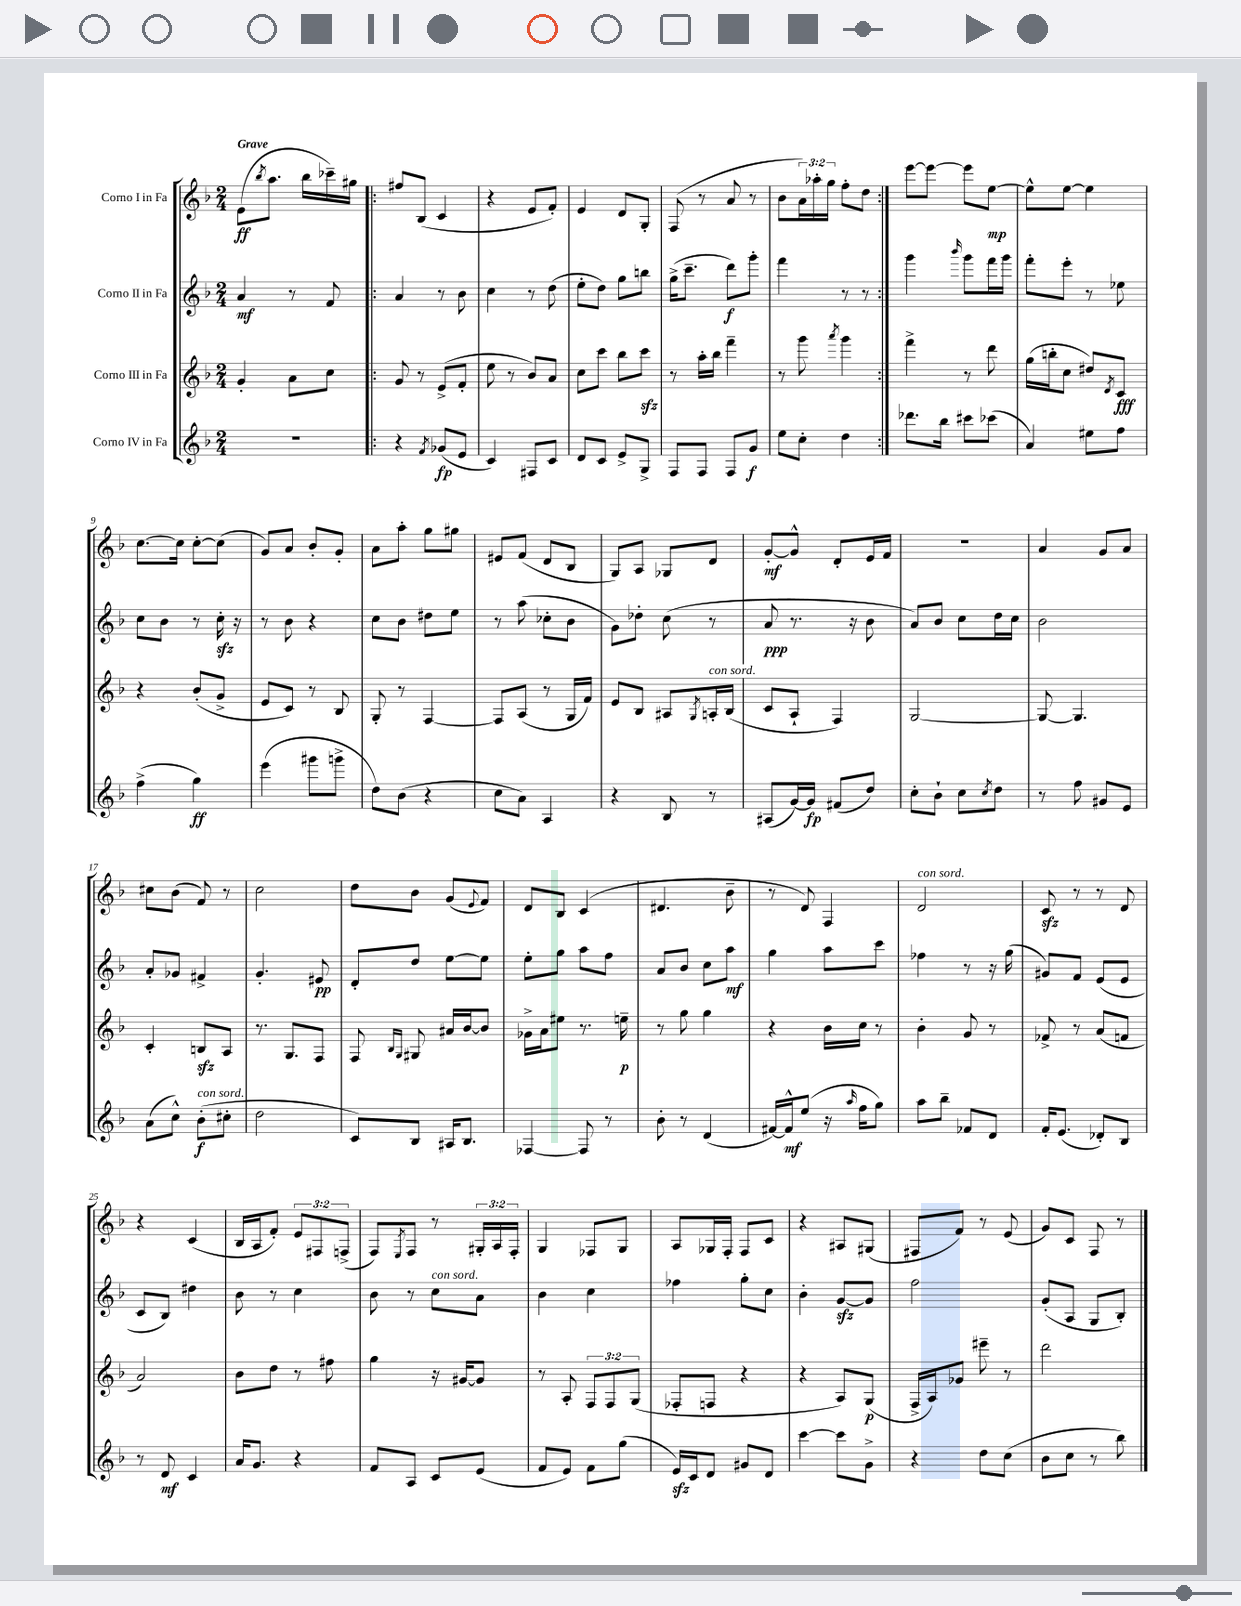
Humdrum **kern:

**kern	**dynam	**kern	**dynam	**kern	**dynam	**kern	**dynam
*part4	*part4	*part3	*part3	*part2	*part2	*part1	*part1
*staff4	*staff4	*staff3	*staff3	*staff2	*staff2	*staff1	*staff1
*I"Corno IV in Fa	*	*I"Corno III in Fa	*	*I"Corno II in Fa	*	*I"Corno I in Fa	*
*clefG2	*	*clefG2	*	*clefG2	*	*clefG2	*
*k[b-]	*	*k[b-]	*	*k[b-]	*	*k[b-]	*
*M2/4	*	*M2/4	*	*M2/4	*	*M2/4	*
=1	=1	=1	=1	=1	=1	=1	=1
!	!	!	!	!	!	!LO:TX:a:B:t=Grave	!
2r	.	4g'/	.	4a/	mf	(8e\L	ff
.	.	.	.	.	.	8qbb-/	.
.	.	.	.	.	.	8.aa\J	.
.	.	8a\L	.	8r	.	.	.
.	.	.	.	.	.	16bb-\LL	.
.	.	8cc\J	.	8f/	.	16ccc-X~\)	.
.	.	.	.	.	.	16gg#X\JJ	.
=2!|:	=2!|:	=2!|:	=2!|:	=2!|:	=2!|:	=2!|:	=2!|:
4r	.	8g/	.	4a/	.	8ff#X/L	.
.	.	8r	.	.	.	(8B-/J	.
8qf/	.	.	.	.	.	.	.
(8g-X/L	fp	(8e^/L	.	8r	.	4c/	.
8e/J	.	8f'/J	.	8b-\	.	.	.
=3	=3	=3	=3	=3	=3	=3	=3
4c/)	.	8ee\	.	4cc\	.	4r	.
.	.	8r	.	.	.	.	.
8F#X/L	.	8b-/L)	.	8r	.	8e/L	.
8c/J	.	8a/J	.	(8dd\	.	8f'/J)	.
=4	=4	=4	=4	=4	=4	=4	=4
8d/L	.	8cc\L	.	8ee'\L	.	4e/	.
8c/J	.	8ccc\J	.	8dd\J)	.	.	.
8e^/L	.	8bb-\L	.	8gg\L	.	8d/L	.
8G^/J	.	8ccczz\J	.	8bbn\J	.	8G'/J	.
=5	=5	=5	=5	=5	=5	=5	=5
8F/L	.	8r	.	(16gg^\KL	.	(8F/	.
.	.	.	.	8.ccc~\J	.	.	.
8F/J	.	16aa'\LL	.	.	.	8r	.
.	.	16bb-\JJ	.	.	.	.	.
8F/L	.	4fff~\	.	8ddd\L)	f	8a/	.
8g/J	f	.	.	8ggg'\J	.	8r	.
=6	=6	=6	=6	=6	=6	=6	=6
8ee\L	.	8r	.	4fff\	.	8b-\L	.
8cc'\J	.	8ggg\	.	.	.	24a\L)	.
.	.	.	.	.	.	24aa-X'\	.
.	.	.	.	.	.	24gg\JJ	.
.	.	8qaaa/	.	.	.	.	.
4dd\	.	4ggg\	.	8r	.	8ff'\L	.
.	.	.	.	8r	.	8dd\J	.
=7:|!	=7:|!	=7:|!	=7:|!	=7:|!	=7:|!	=7:|!	=7:|!
8.ddd-X\L	.	4fff^\	.	4ggg\	.	[8eee\L	.
.	.	.	.	.	.	8eee\J_	.
16bb-\Jk	.	.	.	.	.	.	.
.	.	.	.	16qqbbb-/	.	.	.
8ccc#X\L	.	8r	.	8ggg\L	.	8eee\L]	.
(8ccc-X\J	.	8ddd\	.	16fff\L	.	[8ee\J	mp
.	.	.	.	16ggg\JJ	.	.	.
=8	=8	=8	=8	=8	=8	=8	=8
4a/)	.	(16gg\LL	.	8fff'\L	.	8ee^^\L]	.
.	.	16bbn'\J	.	.	.	.	.
.	.	8cc\J	.	8eee'\J	.	[8ee\J	.
8ee#X\L	.	8dd#X/L)	.	8r	.	4ee\]	.
.	.	8qd/	.	.	.	.	.
8ff\J	.	8c/J	fff	8ee-X\	.	.	.
!!LO:LB:g=z
=9	=9	=9	=9	=9	=9	=9	=9
(4ff^\	.	4r	.	8cc\L	.	[8.cc\L	.
.	.	.	.	8b-\J	.	.	.
.	.	.	.	.	.	16cc\Jk]	.
4gg\)	ff	(8b-'/L	.	8r	.	[8cc'\L	.
.	.	8g^/J	.	16cczz'\	.	(8cc\J]	.
.	.	.	.	16r	.	.	.
=10	=10	=10	=10	=10	=10	=10	=10
(4eee\	.	8e/L	.	8r	.	8g/L)	.
.	.	8c/J)	.	8b-\	.	8a/J	.
8ggg#X\L	.	8r	.	4r	.	8b-'/L	.
8gggn^\J	.	8B-/	.	.	.	8g'/J	.
=11	=11	=11	=11	=11	=11	=11	=11
8dd\L)	.	8G'/	.	8cc\L	.	8a\L	.
(8b-\J	.	8r	.	8b-\J	.	8aa'\J	.
4r	.	[4F/	.	8dd#X\L	.	8gg\L	.
.	.	.	.	8ee\J	.	8gg#X\J	.
=12	=12	=12	=12	=12	=12	=12	=12
8cc\L	.	8F/L]	.	8r	.	8e#X/L	.
8a\J)	.	(8A/J	.	(8aa\	.	(8f/J	.
4A/	.	8r	.	8cc-X'\L	.	8d/L	.
.	.	16G/LL	.	8b-\J	.	8B-/J	.
.	.	16f/JJ)	.	.	.	.	.
=13	=13	=13	=13	=13	=13	=13	=13
4r	.	8e/L	.	8g\L)	.	8G/L)	.
.	.	8B-/J	.	8dd-X'\J	.	8A/J	.
8B-/	.	8A#X/L	.	(8cc\	.	8G-X/L	.
.	.	8qG/	.	.	.	.	.
!	!	!LO:TX:a:i:t=con sord.	!	!	!	!	!
8r	.	16An'/L	.	8r	.	8d/J	.
.	.	(16B-/JJ	.	.	.	.	.
=14	=14	=14	=14	=14	=14	=14	=14
(8A#X/L	.	8c/L	.	8a/	ppp	[8g'/L	mf
[16g/L)	.	8A`/J	.	8.r	.	8g^^/J]	.
16g/JJ]	fp	.	.	.	.	.	.
(8f#X/L	.	4F/)	.	.	.	8d'/L	.
.	.	.	.	16r	.	.	.
8dd/J)	.	.	.	8b-\	.	16e/L	.
.	.	.	.	.	.	16f/JJ	.
=15	=15	=15	=15	=15	=15	=15	=15
8cc'\L	.	[2G/	.	8a/L)	.	2r	.
8b-`\J	.	.	.	8b-/J	.	.	.
8cc\L	.	.	.	8cc\L	.	.	.
8qcc/	.	.	.	.	.	.	.
8dd\J	.	.	.	16dd\L	.	.	.
.	.	.	.	16cc\JJ	.	.	.
=16	=16	=16	=16	=16	=16	=16	=16
8r	.	8G/_	.	2b-\	.	4a/	.
8ff\	.	4.G/]	.	.	.	.	.
8g#X/L	.	.	.	.	.	8g/L	.
8e/J	.	.	.	.	.	8a/J	.
!!LO:LB:g=z
=17	=17	=17	=17	=17	=17	=17	=17
(8a\L	.	4c'/	.	8a'/L	.	8cc#X\L	.
8cc^^\J)	.	.	.	8g-X/J	.	(8b-\J	.
!LO:TX:a:i:t=con sord.	!	!	!	!	!	!	!
(8b-'\L	f	8Bnzz/L	.	4f#X^/	.	8f/)	.
8cc#X'\J	.	8A/J	.	.	.	8r	.
=18	=18	=18	=18	=18	=18	=18	=18
2dd\	.	8.r	.	4.g'/	.	2cc\	.
.	.	8.G/L	.	.	.	.	.
.	.	8F/J	.	8e#X/	pp	.	.
=19	=19	=19	=19	=19	=19	=19	=19
8c/L)	.	8F/	.	8d'/L	.	8dd\L	.
.	.	16qqB-/LL	.	.	.	.	.
.	.	16qqG/JJ	.	.	.	.	.
8B-/J	.	8G#X/	.	8dd/J	.	8b-\J	.
16A#X/KL	.	16a#X/LL	.	[8ee\L	.	(8g/L	.
8.B-/J	.	[16b-/J	.	.	.	.	.
.	.	.	.	.	.	8qqe/	.
.	.	8b-/J]	.	8ee\J]	.	8f/J)	.
=20	=20	=20	=20	=20	=20	=20	=20
[4F-X/	.	16g-X^\LL	.	8ee'\L	.	8d/L	.
.	.	16a\J	.	.	.	.	.
.	.	8ee#X\J	.	8gg\J	.	8B-/J	.
8F-/]	.	8.r	.	8aa\L	.	(4c/	.
8r	.	.	.	8ff\J	.	.	.
.	.	16een~\	p	.	.	.	.
=21	=21	=21	=21	=21	=21	=21	=21
8b-'\	.	8r	.	8a/L	.	4.d#X/	.
8r	.	8gg\	.	8b-/J	.	.	.
(4d/	.	4gg\	.	8cc\L	.	.	.
.	.	.	.	8aa\J	mf	8b-~\	.
=22	=22	=22	=22	=22	=22	=22	=22
[16f#X/LL)	.	4r	.	4gg\	.	8r	.
16f#^^/J]	mf	.	.	.	.	.	.
(8ee/J	.	.	.	.	.	8d/)	.
16r	.	16b-\LL	.	8aa\L	.	4F/	.
16qqaa/	.	.	.	.	.	.	.
16ff\KL	.	16cc\JJ	.	.	.	.	.
8gg\J)	.	8r	.	8ccc\J	.	.	.
=23	=23	=23	=23	=23	=23	=23	=23
!	!	!	!	!	!	!LO:TX:a:i:t=con sord.	!
8aa\L	.	4b-'\	.	4ff-X\	.	2d/	.
8bb-~\J	.	.	.	.	.	.	.
8f-X/L	.	8g/	.	8r	.	.	.
8d/J	.	8r	.	16r	.	.	.
.	.	.	.	(16gg\	.	.	.
=24	=24	=24	=24	=24	=24	=24	=24
16f'/KL	.	8f-X^/	.	8g#X/L)	.	8czz/	.
(8.e/J	.	.	.	.	.	.	.
.	.	8r	.	8f/J	.	8r	.
8d-X'/L)	.	(8a/L	.	(8e/L	.	8r	.
8B-/J	.	8fn/J	.	8e/J	.	8d/	.
!!LO:LB:g=z
=25	=25	=25	=25	=25	=25	=25	=25
8r	.	2a/)	.	8c/L	.	4r	.
8d/	mf	.	.	8B-/J)	.	.	.
4c/	.	.	.	4dd#X\	.	(4c/	.
=26	=26	=26	=26	=26	=26	=26	=26
16a/KL	.	8b-\L	.	8b-\	.	16B-/LL	.
8.g/J	.	.	.	.	.	16A/J	.
.	.	8dd\J	.	8r	.	8f'/J)	.
4r	.	8r	.	4cc\	.	12e/L	.
.	.	.	.	.	.	12F#X/	.
.	.	8ff#X\	.	.	.	.	.
.	.	.	.	.	.	(12Fn^/J	.
=27	=27	=27	=27	=27	=27	=27	=27
8f/L	.	4gg\	.	8b-\	.	8F/L)	.
.	.	.	.	.	.	8qE/	.
8A/J	.	.	.	8r	.	8F/J	.
!	!	!	!	!LO:TX:a:i:t=con sord.	!	!	!
8c/L	.	16r	.	8cc\L	.	8r	.
.	.	[16g#X/KL	.	.	.	.	.
(8e/J	.	8g#/J]	.	8a\J	.	24G#X'/LL	.
.	.	.	.	.	.	24A/	.
.	.	.	.	.	.	24F'/JJ	.
=28	=28	=28	=28	=28	=28	=28	=28
8f/L	.	8r	.	4b-\	.	4G/	.
8e/J)	.	8A'/	.	.	.	.	.
8f\L	.	12F/L	.	4cc\	.	8F-X/L	.
.	.	12F/	.	.	.	.	.
(8gg\J	.	.	.	.	.	8G/J	.
.	.	(12G/J	.	.	.	.	.
=29	=29	=29	=29	=29	=29	=29	=29
16ezz/LL)	.	8F-X'/L	.	4ff-X\	.	8A/L	.
16c/J	.	.	.	.	.	.	.
8d/J	.	8Fn/J	.	.	.	16G-X/L	.
.	.	.	.	.	.	16F'/JJ	.
8g#X/L	.	4r	.	8gg'\L	.	8F/L	.
8d/J	.	.	.	8cc\J	.	8c/J	.
=30	=30	=30	=30	=30	=30	=30	=30
[4ccc\	.	4r	.	4b-'\	.	4r	.
8ccc\L]	.	8A/L)	.	[8gzz/L	.	8A#X/L	.
8g^\J	.	(8G/J	p	8g/J]	.	(8G#X/J	.
=31	=31	=31	=31	=31	=31	=31	=31
4r	.	16F^/LL	.	2ff\	.	8F#X/L	.
.	.	16A/J)	.	.	.	.	.
.	.	8g-X/J	.	.	.	8f/J)	.
8dd\L	.	8eee#X~\	.	.	.	8r	.
(8cc\J	.	8r	.	.	.	(8e/	.
=32	=32	=32	=32	=32	=32	=32	=32
8b-\L	.	2ddd\	.	(8g'/L	.	8g/L)	.
8cc\J	.	.	.	8A/J	.	8c/J	.
8r	.	.	.	8G/L	.	8F/	.
8bb-\)	.	.	.	8B-'/J)	.	8r	.
==	==	==	==	==	==	==	==
*-	*-	*-	*-	*-	*-	*-	*-
